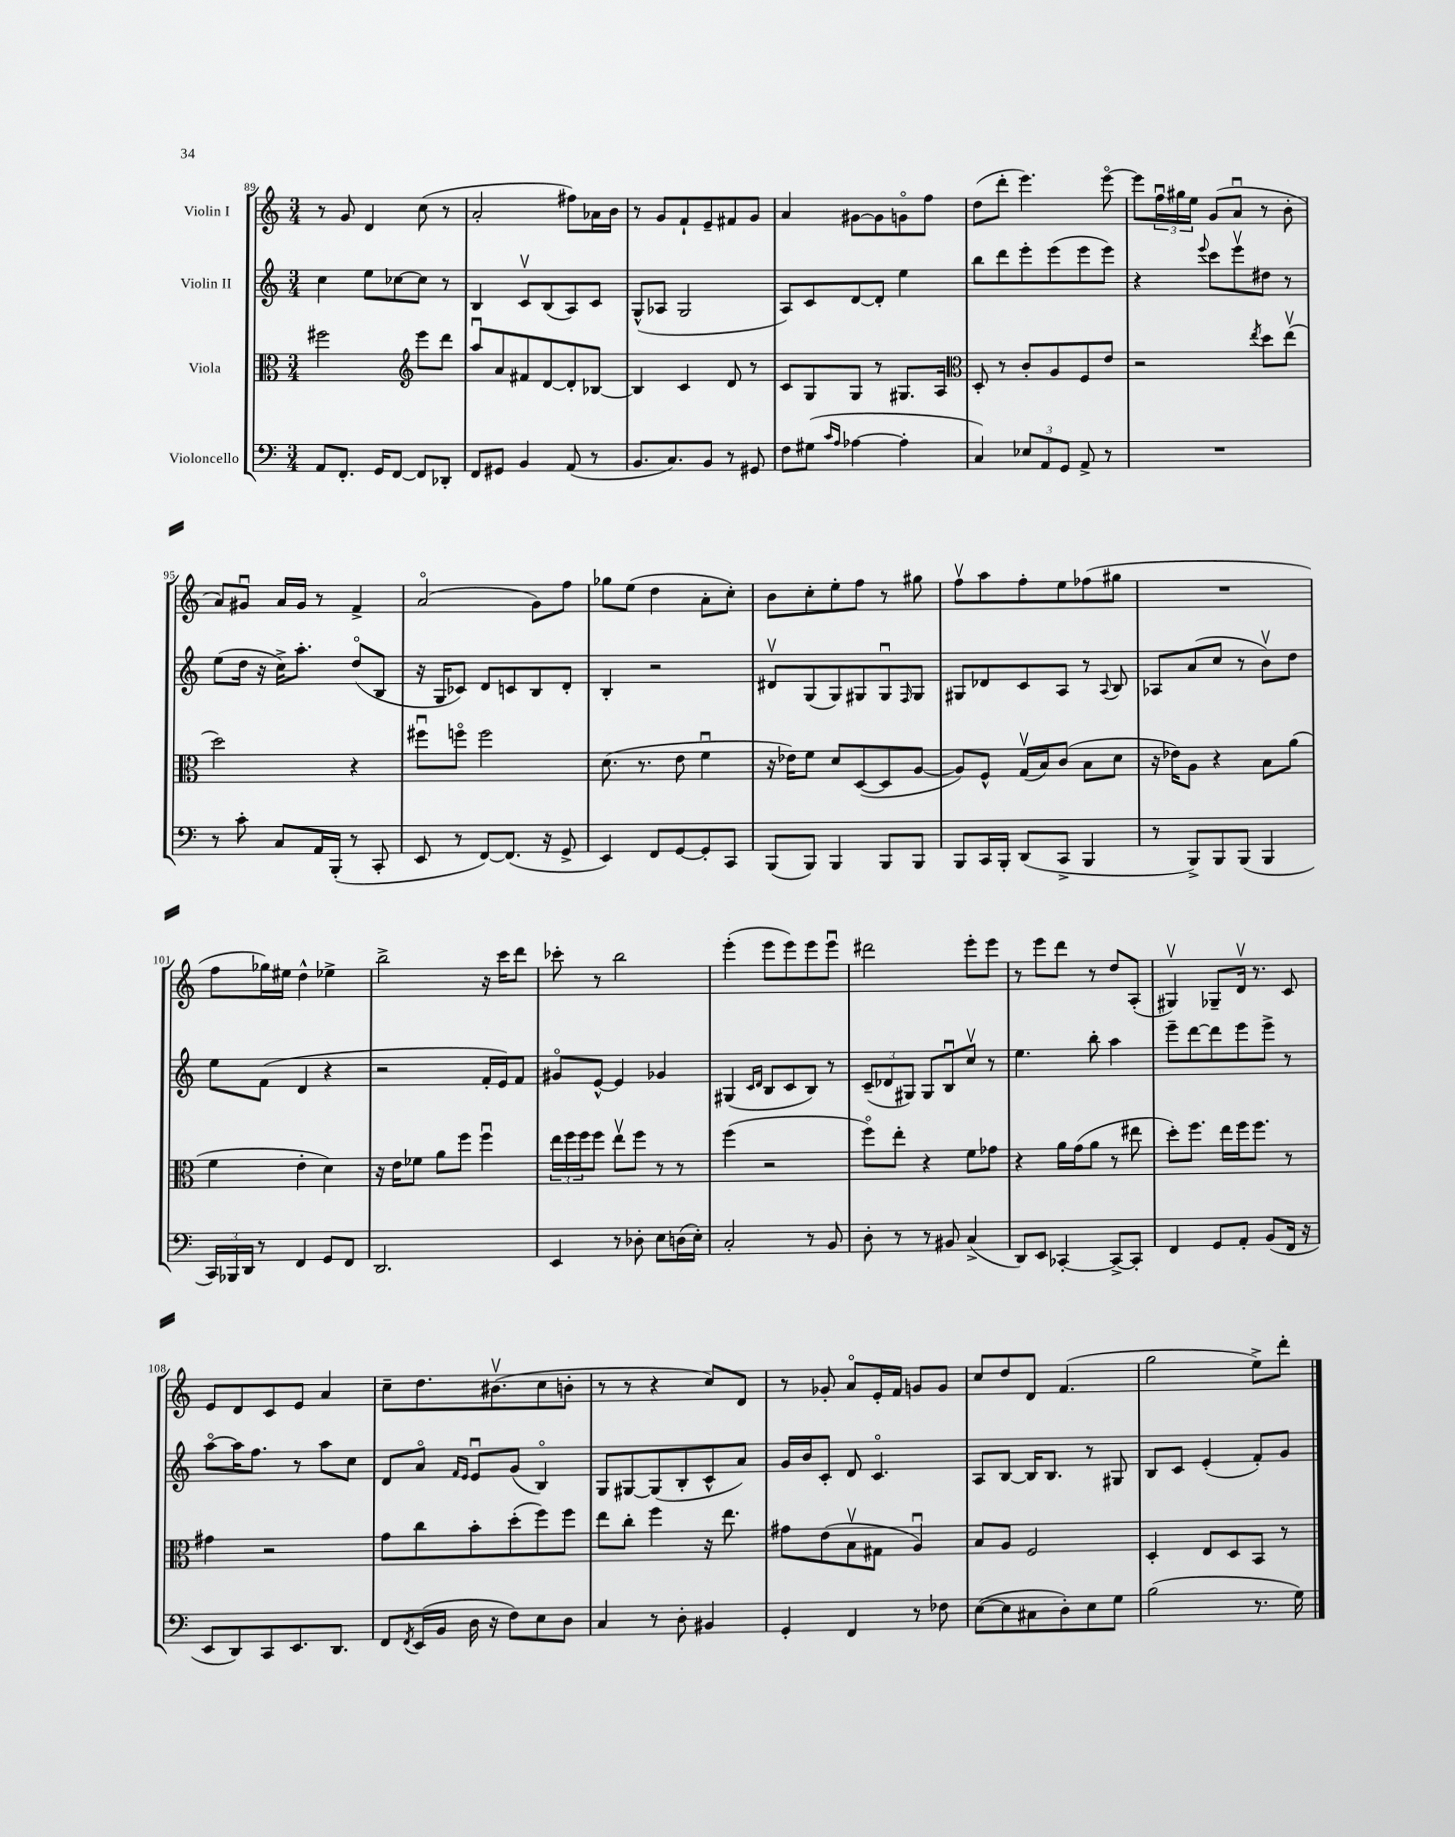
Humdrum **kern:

**kern	**kern	**kern	**kern
*staff4	*staff3	*staff2	*staff1
*clefF4	*clefC3	*clefG2	*clefG2
*k[]	*k[]	*k[]	*k[]
*M3/4	*M3/4	*M3/4	*M3/4
8AA/L	2ff#\	4cc\	8r
8.FF'/J	.	.	8g/
.	.	8ee\L	4d/
16GG/LK	.	.	.
[8FF/J	.	[8cc-\	.
*	*clefG2	*	*
8FF/]L	8eee\L	8cc-\]J	(8cc\
8DD-'/J	8ddd\J	8r	8r
=	=	=	=
8FF/L	8aau/L	4B/	2a'/
8GG#/J	8a/	.	.
4BB/	8f#/	8cv/L	.
.	[8d/	(8B/	.
(8AA/	8d'/]	8A/)	8ff#\L)
8r	[8B-/J	8c/J	16a-\L
.	.	.	16b\JJ
=	=	=	=
8.BB/L	4B-/]	(8G^^/L	8r
.	.	8A-/J	8g/L
8.C/)	.	.	.
.	4c/	2G/	8f`/
8BB/J	.	.	8e~/
8r	8d/	.	8f#/
8GG#/	8r	.	8g/J
=	=	=	=
8F\L	8c/L	8A/L)	4a/
(8G#\J	8G/	8c/	.
16qqc/LL	.	.	.
16qqA/JJ	.	.	.
[4A-\	8G/J	[8d/	[8g#\L
.	8r	8d'/]J	8g#\]
4A-'\]	8.G#/L	4ee\	8go\
.	.	.	8ff\J
.	16A/Jk	.	.
=	=	=	=
*	*clefC3	*	*
4C/)	8D'/	8bb\L	(8dd\L
.	8r	8ddd\	8ddd'\J
12E-/L	8c'/L	8eee'\	4.eee\)
12AA/	.	.	.
.	8A/	(8eee\	.
12GG/J	.	.	.
8AA^/	8F/	8eee\	.
8r	8e/J	8eee\J)	[8eeeo\
=	=	=	=
2.r	2r	4r	8eee\]L
.	.	.	24ffu\L
.	.	.	24gg#\
.	.	.	24ee\JJ
.	.	8qqeee/	.
.	.	8ccc\L	(8g/L
.	.	8eeev\	8au/J
.	8qee/	.	.
.	8dd\L	8dd#\J	8r
.	(8eev\J	8r	8b'\
=	=	=	=
8r	2dd\)	(8ee\L	8a/L)
8c'\	.	16dd\Jk	8g#u/J
.	.	16r	.
8C/L	.	16cc^\LK)	16a/LL
.	.	8.aa'\J	16g#/JJ
16AA/L	.	.	8r
(16BBB'/JJ	.	.	.
8r	4r	(8ddo/L	4f^/
8CC'/	.	8B/J	.
=	=	=	=
8EE/	8ff#u\L	16r	(2ao/
.	.	16G/LK	.
8r	8ffo\J	8c-/J)	.
[8FF/L)	2ff\	8d/L	.
(8.FF/]J	.	8c/	.
.	.	8B/	8g\L)
16r	.	.	.
8GG^/	.	8d'/J	8ff\J
=	=	=	=
4EE/)	(8.d\	4B'/	8gg-\L
.	.	.	(8ee\J
.	8.r	.	.
8FF/L	.	2r	4dd\
[8GG/	8e\	.	.
8GG'/]	4fu\	.	8a'\L
8CC/J	.	.	8cc'\J)
=	=	=	=
(8BBB/L	16r	8d#v/L	8b\L
.	16e-\LK)	.	.
8BBB/J)	8f\J	(8G/	8cc'\
4BBB/	8d/L	8G/)	8ee'\
.	([8D/	8G#/	8ff\J
8BBB/L	8D/]	8G#u/	8r
.	.	16qqF/	.
8BBB/J	[8A/J	8G#/J	8gg#\
=	=	=	=
8BBB/L	8A/]L)	8G#/L	8ffv\L
16CC/L	8F^^/J	8d-/	8aa\
16BBB'/JJ	.	.	.
(8DD/L	(16Gv/LL	8c/	8ff'\
.	16B/J)	.	.
8CC^/J	(8c/J	8A/J	8ee\
4BBB/	8B\L	8r	(8ff-\
.	.	8qqA/	.
.	8d\J	8B/	8gg#\J
=	=	=	=
8r	16r	8A-/L	2.r
.	16e-\LK)	.	.
8BBB^/L)	8A\J	(8a/	.
8BBB/	4r	8cc/J	.
(8BBB/J	.	8r	.
4BBB/	8B\L	8bv\L)	.
.	(8a\J	8dd\J	.
=	=	=	=
24CC/LL)	4f\	8ee\L	8ff\L
24BBB-/	.	.	.
24DD/JJ	.	.	.
8r	.	(8f\J	16gg-\L)
.	.	.	16ee#\JJ
4FF/	4e'\	4d/	4dd^^\
8GG/L	4d\)	4r	4ee-^\
8FF/J	.	.	.
=	=	=	=
2.DD/	16r	2r	2bb^\
.	16e\LK	.	.
.	8f-\J	.	.
.	8a\L	.	.
.	8ff\J	.	.
.	4ffu\	16f'/LL	16r
.	.	16e/J)	16ccc\LK
.	.	8f/J	8ddd\J
=	=	=	=
4EE/	24ee\LL	8g#o/L	8ccc-'\
.	24ff\	.	.
.	24ff\J	.	.
.	8ff\J	[8e^^/J	8r
8r	8eev\L	4e/]	2bb\
8D-'\	8ff\J	.	.
8E\L	8r	4g-/	.
(16D\L	8r	.	.
16E'\JJ)	.	.	.
=	=	=	=
2C'/	(4ff\	(4G#/	(4eee'\
.	.	16qqc/LL	.
.	.	16qqd/JJ	.
.	2r	8B/L	8eee\L
.	.	8c/	8eee\)
8r	.	8B/J)	8eee\
8BB/	.	8r	8eeeu\J
=	=	=	=
8D'\	8ffo\L)	(12c~/L	2ddd#\
.	.	12d-/	.
8r	8ee'\J	.	.
.	.	12G#/J)	.
8r	4r	8G#/L	.
8BB#/	.	8Bu/	.
(4C^/	8f\L	8ccv/J	8eee'\L
.	8g-\J	8r	8eee\J
=	=	=	=
8DD/L)	4r	4.ee\	8r
8EE/J	.	.	8eee\L
[4CC-'/	16a\LL	.	8ddd\J
.	(16g\J	.	.
.	8a\J	8bb'\	8r
8CC-^/_L	8r	4aa\	8dd/L
8CC-'/]J	8ee#\	.	(8A'/J
=	=	=	=
4FF/	8dd'\L)	8eee~\L	4G#v/)
.	8.ff\J	[8ddd\	.
8GG/L	.	8ddd\]	8G-~/L
.	16ee\LL	.	.
8AA'/J	16ff\J	8eee\	16dv/Jk
.	8.ff\J	.	8.r
(8BB/L	.	8eee^\J	.
16FF/Jk	8r	8r	8c/
16r	.	.	.
=	=	=	=
8EE/L	4g#\	[8aao\L	8e/L
8DD/)	.	16aa\]K	8d/
.	.	8.ff\J	.
8CC/	2r	.	8c/
8.EE/	.	8r	8e/J
.	.	8aa\L	4a/
8.DD/J	.	.	.
.	.	8cc\J	.
=	=	=	=
8FF/L	8g\L	8d/L	8cc~\L
8qFF/	.	.	.
(16EE/L	8cc\	8ao/J	8.dd\
16BB/JJ	.	.	.
.	.	16qqf/LL	.
.	.	16qqe/JJ	.
16D\	8b'\	8eu/L	.
16r	.	.	(8.b#v\
8F\L)	(8dd'\	(8g/J	.
8E\	8ff\)	4Bo/)	8cc\
8D\J	8ff\J	.	8b'\J
=	=	=	=
4C/	8ee\L	8G/L	8r
.	8cc'\J	[8G#/	8r
8r	4ff\	(8G#/]	4r
8D'\	.	8B'/	.
4BB#/	16r	8c^^/	8cc/L)
.	8.ee\	.	.
.	.	8a/J)	8d/J
=	=	=	=
4GG'/	8g#\L	16g/LL	8r
.	.	16b/J	.
.	(8e\	8c'/J	8g-'/
4FF/	8Bv\	8d/	8ao/L
.	8G#\J	4.co/	16e'/L
.	.	.	16f/JJ
8r	4Au/)	.	8g/L
8F-\	.	.	8g/J
=	=	=	=
([8E\L	8B/L	8A/L	8cc/L
8E\]	8A/J	[8B/J	8dd/
8C#\	2F/	16B/]LK	8d/J
.	.	8.B/J	.
8D'\)	.	.	(4.f/
8E\	.	8r	.
8G\J	.	8G#/	.
=	=	=	=
(2B\	4D'/	8B/L	2gg\
.	.	8c/J	.
.	8E/L	(4e'/	.
.	8D/	.	.
8.r	8BB/J	8f'/L)	8ee^\L)
.	8r	8g/J	8ddd'\J
16G\)	.	.	.
==	==	==	==
*-	*-	*-	*-
